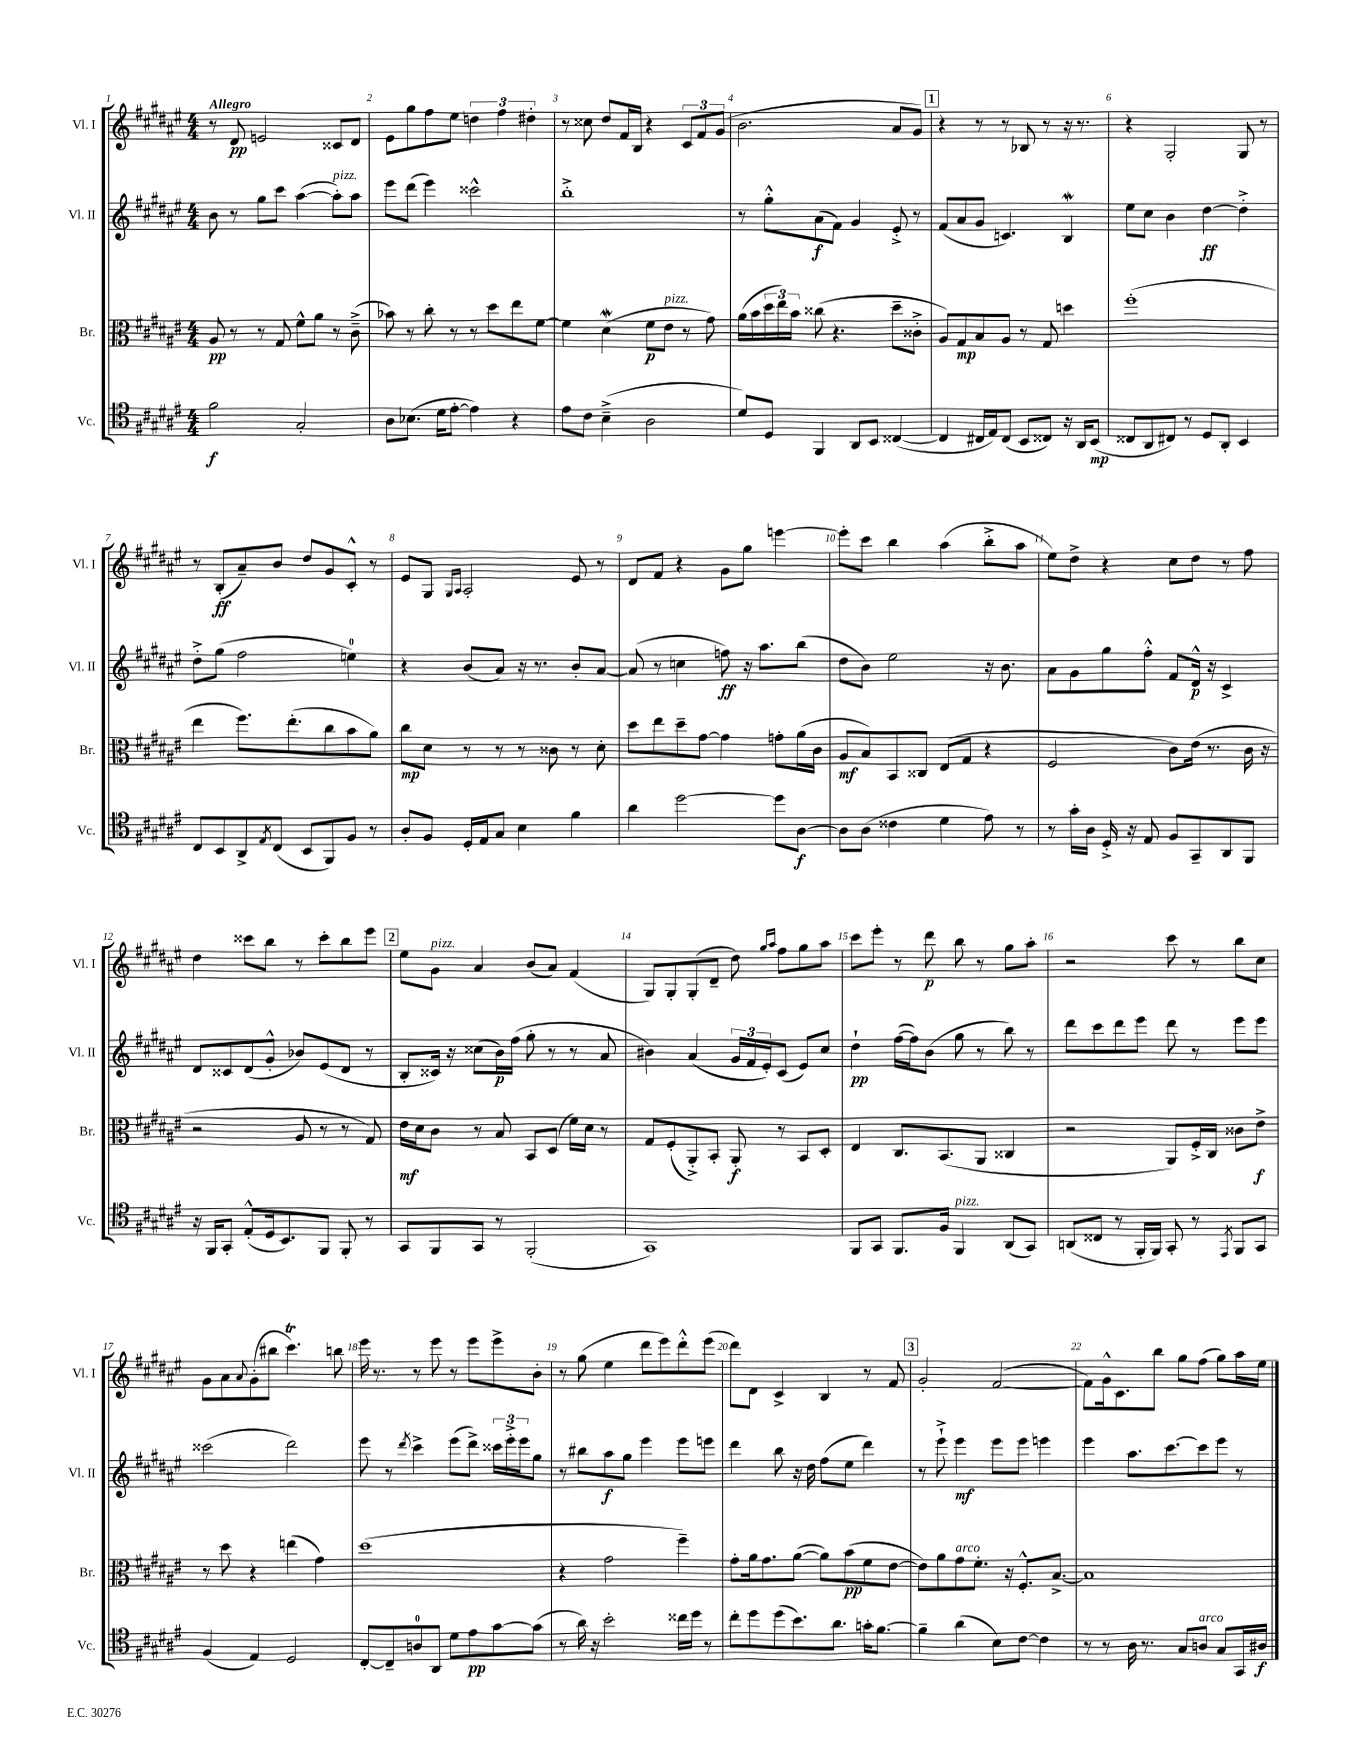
<<
\new StaffGroup <<
\new Staff = "s0" \with { instrumentName = "Vl. I" shortInstrumentName = "Vl. I" } {
    \clef treble \key fis \major \numericTimeSignature \time 4/4 \tempo "Allegro"
    r8 dis'8\pp e'2 cisis'8 dis'8 |
    eis'8 gis''8 fis''8 eis''8 \tuplet 3/2 { d''4 fis''4 dis''4-. } |
    r8 cisis''8 dis''8 fis'16 b16 r4 \tuplet 3/2 { cis'8 fis'8 gis'8( } |
    b'2. ais'8 gis'8) |
    \mark \markup { \box "1" } r4 r8 r8 bes8 r8 r16 r8. |
    r4 gis2-. gis8 r8 |
    r8 b8-.\ff( ais'8--) b'8 dis''8 gis'8 cis'8-.-^ r8 |
    eis'8 gis8 \grace { gis16 ais16 } ais2-. eis'8 r8 |
    dis'8 fis'8 r4 gis'8 gis''8 e'''4~ |
    e'''8-. cis'''8 b''4 ais''4( b''8-.-> ais''8 |
    eis''8) dis''8-> r4 cis''8 dis''8 r8 fis''8 |
    dis''4 cisis'''8 b''8 r8 cisis'''8-. b''8 eis'''8 |
    \mark \markup { \box "2" } eis''8 gis'8^\markup { \italic "pizz." } ais'4 b'8( ais'8) fis'4( |
    gis8) gis8-. gis8-.( dis'8-- dis''8) \grace { gis''16 ais''16 } fis''8 gis''8 ais''8 |
    cis'''8 eis'''8-. r8 dis'''8\p b''8 r8 gis''8 ais''8-. |
    r2 cis'''8 r8 b''8 cis''8 |
    gis'8 ais'8 \appoggiatura { ais'8 } gis'8-.( bis''8 cis'''4.\trill) b''8 |
    eis'''16 r8. r8 eis'''8 r8 eis'''8 eis'''8-> b'8-. |
    r8 gis''8( eis''4 dis'''8 eis'''8) dis'''8-.-^ eis'''8( |
    dis'''8) dis'8 cis'4-> b4 r8 fis'8 |
    \mark \markup { \box "3" } gis'2-. fis'2~( |
    fis'8) gis'16-^ cis'8. b''8 gis''8 fis''8( gis''8) ais''16 eis''16 \bar "|." |
}
\new Staff = "s1" \with { instrumentName = "Vl. II" shortInstrumentName = "Vl. II" } {
    \clef treble \key fis \major \numericTimeSignature \time 4/4
    b'8 r8 gis''8 cis'''8 ais''4~( ais''8-.^\markup { \italic "pizz." }) ais''8 |
    eis'''8 dis'''8( eis'''4) cisis'''2-^ |
    b''1-.-> |
    r8 gis''8-.-^ ais'8\f( fis'8) gis'4 eis'8-.-> r8 |
    \mark \markup { \box "1" } fis'8( ais'8 gis'8 c'4.) b4\mordent |
    eis''8 cis''8 b'4 dis''4~\ff dis''4-.-> |
    dis''8-.-> gis''8( fis''2 e''4-0) |
    r4 b'8( ais'8) r16 r8. b'8-. ais'8~ |
    ais'8( r8 c''4 f''8\ff) r16 ais''8. b''8( |
    dis''8 b'8) eis''2 r16 b'8. |
    ais'8 gis'8 gis''8 fis''8-.-^ fis'8 dis'16-^\p r16 cis'4-> |
    dis'8 cisis'8 dis'8( gis'8-.-^ bes'8) eis'8( dis'8 r8 |
    \mark \markup { \box "2" } b8-. cisis'16) r16 cisis''8( b'16\p) fis''16( gis''8-. r8 r8 ais'8 |
    bis'4) ais'4( \tuplet 3/2 { gis'16 fis'16 eis'16-.) } cis'8( eis'8) cis''8 |
    dis''4-!\pp fis''16~( fis''16) b'8( gis''8 r8 b''8) r8 |
    dis'''8 cis'''8 dis'''8 eis'''8 dis'''8 r8 eis'''8 eis'''8 |
    cisis'''2( dis'''2) |
    eis'''8 r8 \acciaccatura { dis'''8 } cis'''4-> eis'''8( dis'''8->) \tuplet 3/2 { cisis'''16 eis'''16-.-> eis'''16 } gis''8 |
    r8 bis''8 ais''8\f gis''8 eis'''4 eis'''8 e'''8 |
    dis'''4 b''8 r16 dis''16 fis''8( eis''8 dis'''4) |
    \mark \markup { \box "3" } r8 eis'''8-!-> eis'''4\mf eis'''8 eis'''8 e'''4 |
    eis'''4 ais''8. cis'''8.~ cis'''8 eis'''8 r8 \bar "|." |
}
\new Staff = "s2" \with { instrumentName = "Br." shortInstrumentName = "Br." } {
    \clef alto \key fis \major \numericTimeSignature \time 4/4
    ais8\pp r8 r8 gis8 fis'8-^ ais'8 r8 cis'8--->( |
    bes'8) r8 cis''8-. r8 r8 dis''8 eis''8 fis'8~ |
    fis'4 dis'4\mordent( fis'8\p eis'8^\markup { \italic "pizz." } r8 gis'8) |
    ais'16( b'16 \tuplet 3/2 { dis''16 eis''16) b'16 } cisis''8( r4. dis''8-- cisis'8-.-> |
    \mark \markup { \box "1" } ais8) gis8\mp b8 ais8 r8 gis8 d''4 |
    fis''1-.( |
    eis''4 fis''8.) eis''8.-.( cis''8 b'8 ais'8) |
    cis''8\mp dis'8 r8 r8 r8 cisis'8 r8 dis'8-. |
    dis''8 eis''8 dis''8-- gis'8~ gis'4 g'8-. ais'16( cis'16 |
    ais8\mf b8) b,8 cisis8 eis8( gis8 r4 |
    fis2 cis'8) eis'16( r8. cis'16 r16 |
    r2 ais8 r8 r8 gis8) |
    \mark \markup { \box "2" } eis'16\mf dis'16 cis'8 r8 b8 b,8 dis8( fis'16) dis'16 r8 |
    gis8 fis8-.( ais,8-.->) b,8-. ais,8-.\f r8 b,8 dis8-. |
    eis4 cis8. b,8.( ais,8 cisis4 |
    r2 ais,8) fis16-.-> cis16 cisis'8 eis'8->\f |
    r8 dis''8 r4 e''4( gis'4) |
    dis''1( |
    r4 gis'2 fis''4--) |
    gis'8-. ais'16 gis'8. ais'8~( ais'8) b'8\pp( fis'8 eis'8~ |
    \mark \markup { \box "3" } eis'8) ais'8 gis'8^\markup { \italic "arco" } fis'8.-. r16 fis8.-.-^ b8.~-> |
    b1 \bar "|." |
}
\new Staff = "s3" \with { instrumentName = "Vc." shortInstrumentName = "Vc." } {
    \clef tenor \key fis \major \numericTimeSignature \time 4/4
    fis'2\f gis2-. |
    ais8 bes8.( dis'16 eis'8~-. eis'4) r4 |
    eis'8 cis'8 b4--->( ais2 |
    dis'8) dis8 fis,4 ais,8 b,8 cisis4~( |
    \mark \markup { \box "1" } cisis4 cis16 eis16) cis8( b,8 cisis8) r16 ais,16 b,8\mp( |
    cisis8 ais,8 cis8) r8 dis8 ais,8-. b,4 |
    cis8 b,8 ais,8-> \acciaccatura { eis8 } cis8( b,8 fis,8) fis8 r8 |
    ais8-. fis8 dis16-. eis16 gis8 b4 fis'4 |
    ais'4 dis''2~ dis''8 ais8~\f |
    ais8 ais8( cisis'4 dis'4 eis'8) r8 |
    r8 gis'16-. ais16 dis16-.-> r16 eis8 fis8 gis,8-- ais,8 fis,8 |
    r16 fis,16 gis,8-. eis8-.-^( dis16 b,8.) fis,8 fis,8-. r8 |
    \mark \markup { \box "2" } gis,8 fis,8 gis,8 r8 fis,2-.( |
    gis,1) |
    fis,8 gis,8 fis,8. fis16 fis,4^\markup { \italic "pizz." } ais,8( gis,8) |
    a,8( cisis8 r8 fis,16-. fis,16) gis,8-. r8 \acciaccatura { eis,8 } fis,8 gis,8 |
    fis4( eis4) dis2 |
    cis8~-. cis8-- a8-0 ais,8 dis'8 eis'8\pp gis'8~ gis'8( |
    r8 ais'16) r16 b'2-. cisis''16 dis''16 r8 |
    cis''8-. dis''8 dis''8( b'8.) ais'8. g'16-. fis'8.~ |
    \mark \markup { \box "3" } fis'4-- ais'4( b8) cis'8~ cis'4 |
    r8 r8 ais16 r8. gis8 a8^\markup { \italic "arco" } gis8 gis,16 ais16\f \bar "|." |
}
>>
>>
\layout { \context { \Score \override BarNumber.break-visibility = ##(#f #t #t) barNumberVisibility = #all-bar-numbers-visible } }
